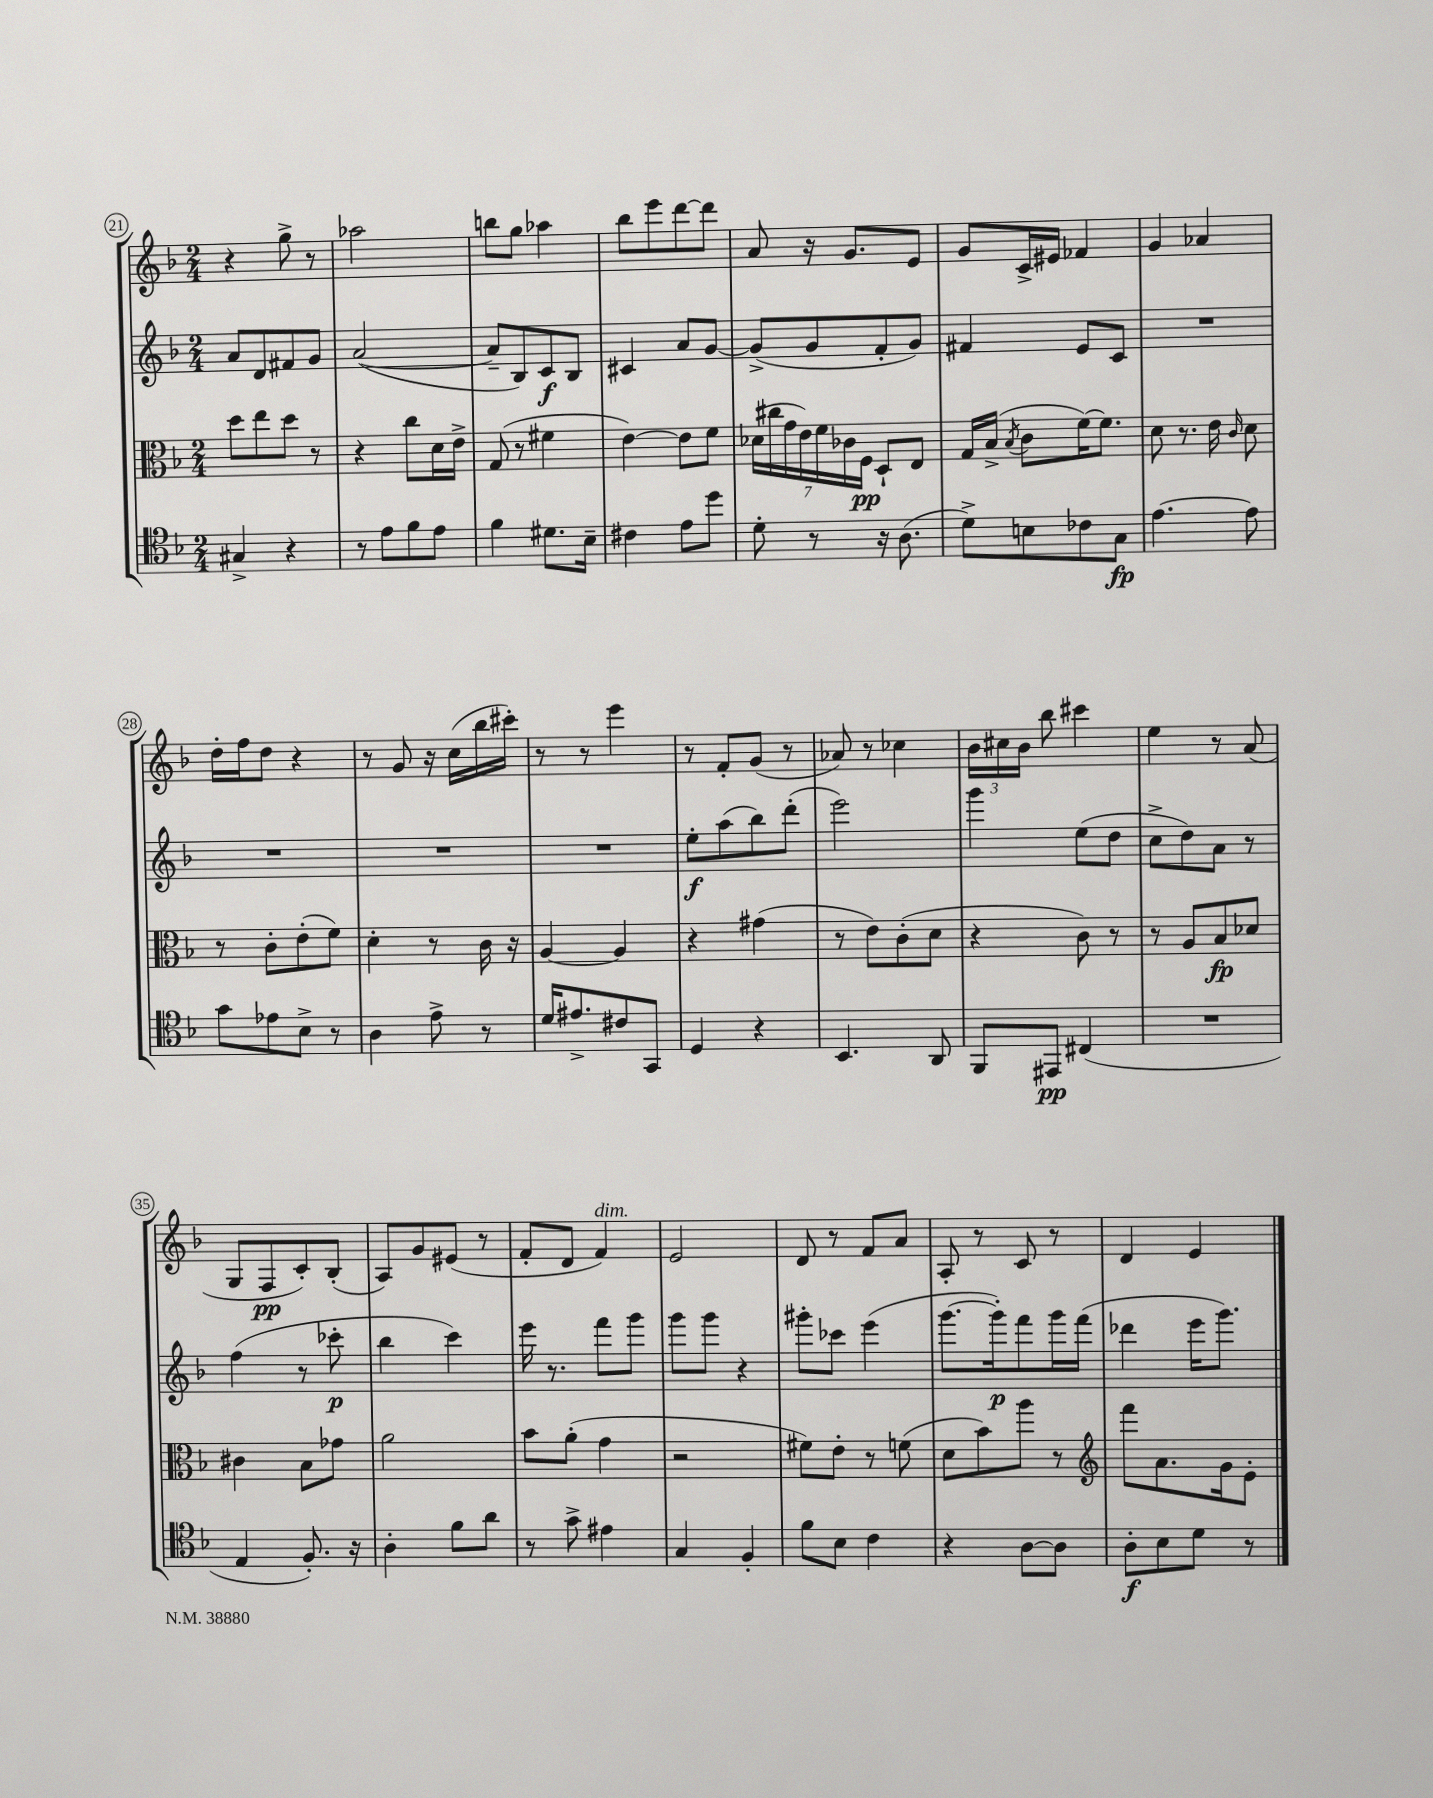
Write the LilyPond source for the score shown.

<<
\new StaffGroup <<
\new Staff = "s0" {
    \clef treble \key f \major \numericTimeSignature \time 2/4
    \autoBeamOff r4 g''8-> r8 |
    aes''2 |
    b''8[ g''8] aes''4 |
    bes''8[ e'''8 d'''8~ d'''8] |
    a'8 r16 g'8.[ e'8] |
    g'8[ c'16-> eis'16] fes'4 |
    g'4 aes'4 |
    d''16[-. f''16 d''8] r4 |
    r8 g'8 r16 c''16[( bes''16 cis'''16]-.) |
    r8 r8 e'''4 |
    r8 f'8[-. g'8]( r8 |
    aes'8) r8 ces''4 |
    \tuplet 3/2 { bes'16[ cis''16 bes'16] } bes''8 cis'''4 |
    e''4 r8 a'8( |
    g8[ f8\pp c'8-.) bes8]-.( |
    a8[) g'8 eis'8]( r8 |
    f'8[-. d'8] f'4^\markup { \italic "dim." }) |
    e'2 |
    d'8 r8 f'8[ a'8] |
    a8-. r8 c'8 r8 |
    d'4 e'4 \bar "|." |
}
\new Staff = "s1" {
    \clef treble \key f \major \numericTimeSignature \time 2/4
    \autoBeamOff a'8[ d'8 fis'8 g'8] |
    a'2~( |
    a'8[-- bes8) c'8\f bes8] |
    cis'4 a'8[ g'8]~ |
    g'8[->( g'8 f'8-. g'8]) |
    fis'4 e'8[ c'8] |
    R2 |
    R2 |
    R2 |
    R2 |
    e''8[-.\f a''8( bes''8) d'''8]-.( |
    e'''2) |
    g'''4 e''8[( d''8] |
    c''8[-> d''8) a'8] r8 |
    f''4( r8 ces'''8-.\p |
    bes''4 c'''4) |
    e'''16 r8. f'''8[ g'''8] |
    g'''8[ g'''8] r4 |
    gis'''8[-. ces'''8] e'''4( |
    g'''8.[~ g'''16-.\p) f'''8 g'''16 f'''16]( |
    des'''4 e'''16[ g'''8.]) \bar "|." |
}
\new Staff = "s2" {
    \clef alto \key f \major \numericTimeSignature \time 2/4
    \autoBeamOff d''8[ e''8 d''8] r8 |
    r4 c''8[ d'16 e'16]-> |
    g8( r8 fis'4 |
    e'4~) e'8[ f'8] |
    \tuplet 7/4 { des'16[( cis''16 g'16 e'16) f'16 ces'16 f16]\pp } d8[-! e8] |
    g16[ bes16]->( \acciaccatura { bes8 } c'8[ f'16~) f'8.] |
    d'8 r8. e'16 \grace { c'16 } d'8 |
    r8 c'8[-. e'8-.( f'8]) |
    d'4-. r8 c'16 r16 |
    a4~ a4 |
    r4 gis'4( |
    r8 e'8[) c'8-.( d'8] |
    r4 c'8) r8 |
    r8 a8[ bes8\fp des'8] |
    cis'4 bes8[ ges'8] |
    a'2 |
    bes'8[ a'8]-.( g'4 |
    r2 |
    fis'8[) e'8]-. r8 f'8( |
    d'8[ bes'8) a''8] r8 |
    \clef treble f'''8[ a'8. g'16 e'8]-. \bar "|." |
}
\new Staff = "s3" {
    \clef tenor \key f \major \numericTimeSignature \time 2/4
    \autoBeamOff gis4-> r4 |
    r8 e'8[ f'8 e'8] |
    f'4 dis'8.[ bes16]-- |
    cis'4 e'8[ d''8] |
    d'8-. r8 r16 a8.( |
    d'8[->) b8 ces'8 g8]\fp |
    e'4.~ e'8 |
    g'8[ ees'8 bes8]-> r8 |
    a4 e'8-> r8 |
    d'16[ eis'8.-> cis'8 g,8] |
    d4 r4 |
    bes,4. a,8 |
    f,8[ eis,8]\pp cis4( |
    R2 |
    e4 f8.-.) r16 |
    a4-. f'8[ a'8] |
    r8 g'8-> eis'4 |
    g4 f4-. |
    f'8[ bes8] c'4 |
    r4 a8[~ a8] |
    a8[-.\f bes8 d'8] r8 \bar "|." |
}
>>
>>
\layout { \context { \Score currentBarNumber = #21 \override BarNumber.stencil = #(make-stencil-circler 0.1 0.3 ly:text-interface::print) } }
